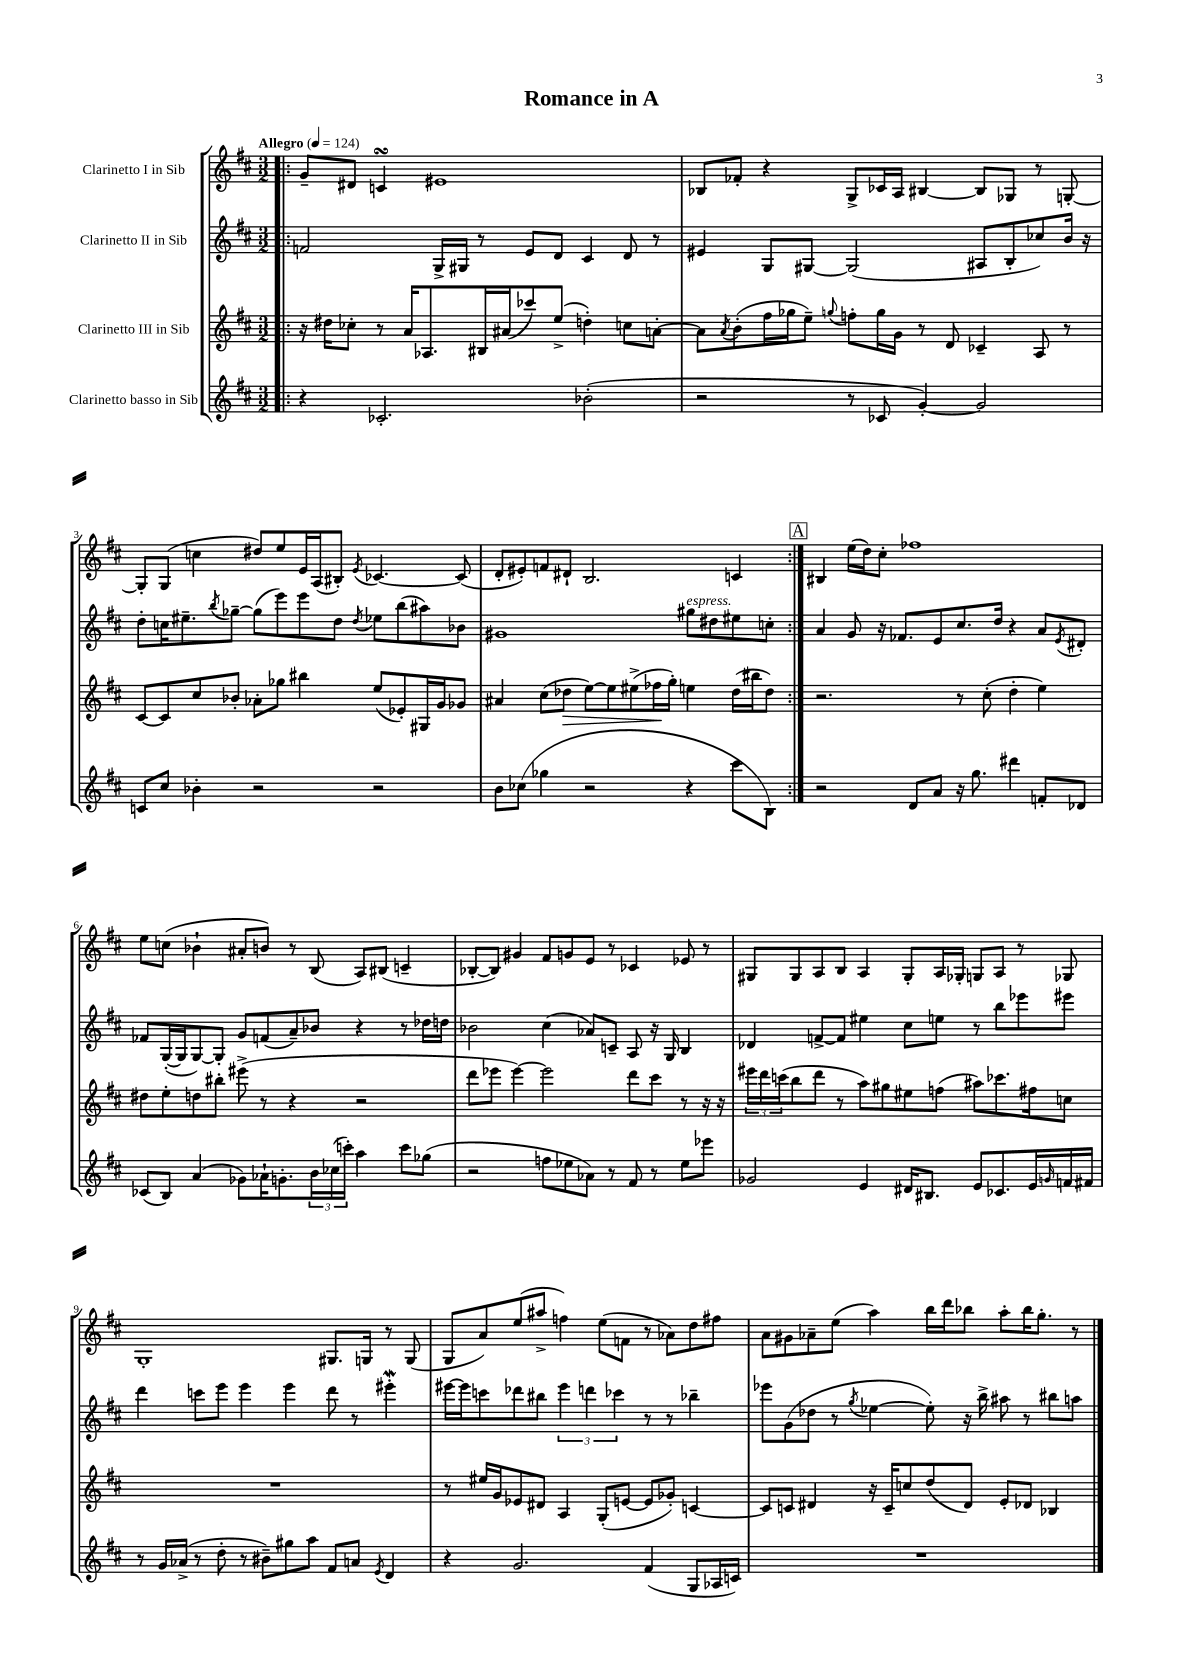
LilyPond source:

\header { title = "Romance in A" }
<<
\new StaffGroup <<
\new Staff = "s0" \with { instrumentName = "Clarinetto I in Sib" } {
    \clef treble \key d \major \numericTimeSignature \time 3/2 \tempo "Allegro" 4 = 124
    \repeat volta 2 { \bar ".|:" g'8-- dis'8 c'4\turn eis'1 |
    bes8 fes'8-. r4 g8-> ces'16 a16 bis4~ bis8 ges8 r8 g8~-. |
    g8-. g8( c''4 dis''8) e''8 e'16 a16( bis8-.) \acciaccatura { e'8 } ces'4.~ ces'8( |
    d'8-. eis'8-.) f'8 dis'8-! b2. c'4 | }
    \mark \markup { \box "A" } bis4 e''16( d''16) cis''8-. fes''1 |
    e''8 c''8( bes'4-! ais'8-. b'8) r8 b8( a8) bis8( c'4-- |
    bes8~-. bes8) gis'4 fis'8 g'8 e'8 r8 ces'4 ees'8 r8 |
    gis8 gis8 a8 b8 a4 gis8-. a16 ges16-. g8 a8 r8 ges8 |
    g1-. gis8. g16 r8 g8( |
    g8 a'8) e''8( ais''8-> f''4) e''8( f'8 r8 aes'8) d''8 fis''8 |
    a'8 gis'8 aes'8-- e''8( a''4) b''16 d'''16 bes''8 a''8-. bes''16 g''8.-. r8 \bar "|." |
}
\new Staff = "s1" \with { instrumentName = "Clarinetto II in Sib" } {
    \clef treble \key d \major \numericTimeSignature \time 3/2
    \repeat volta 2 { \bar ".|:" f'2 g16-> gis16 r8 e'8 d'8 cis'4 d'8 r8 |
    eis'4 g8 gis8~ gis2( ais8 b8-. ces''8) b'16 r16 |
    d''8-. c''16 eis''8.-- \acciaccatura { b''8 } ges''8~-- ges''8( e'''8) e'''8 d''8 \acciaccatura { d''8 } ees''8 b''8( ais''8) bes'8 |
    gis'1 gis''8^\markup { \italic "espress." } dis''8 eis''8 c''8-. | }
    \mark \markup { \box "A" } a'4 g'8 r16 fes'8. e'8 cis''8. d''16 r4 a'8 \acciaccatura { e'8 } dis'8-. |
    fes'8 g16~-.( g16 g8~) g8-. g'8 f'8( a'8--) bes'8 r4 r8 des''16 d''16 |
    bes'2 cis''4( aes'8) c'8-- a8 r16 g16 b4 |
    des'4 f'8~-> f'8 eis''4 cis''8 e''8 r8 b''8 ees'''8 eis'''8 |
    d'''4 c'''8 e'''8 e'''4 e'''4 d'''8 r8 eis'''4-.\mordent |
    eis'''16~ eis'''16 c'''8 des'''8 bis''8 \tuplet 3/2 { eis'''4 d'''4 ces'''4 } r8 r8 bes''4-- |
    ees'''8 g'8( des''8 r8 \acciaccatura { g''8 } ees''4~ ees''8-.) r16 b''16-> ais''8 r8 bis''8 a''8 \bar "|." |
}
\new Staff = "s2" \with { instrumentName = "Clarinetto III in Sib" } {
    \clef treble \key d \major \numericTimeSignature \time 3/2
    \repeat volta 2 { \bar ".|:" r16 dis''16 ces''8-. r8 a'16 aes8. bis16 ais'16( ces'''8) e''8->( d''4-.) c''8 a'8~-. |
    a'8 \acciaccatura { a'8 } b'8-.( fis''16 ges''16 e''8--) \appoggiatura { g''8 } f''8-. g''16 g'16 r8 d'8 ces'4-- a8 r8 |
    cis'8~ cis'8 cis''8 bes'8-. aes'8-. ges''8 bis''4 e''8( ees'8-.) gis16 g'16 ges'8 |
    ais'4 cis''8( des''8\> e''8~) e''8 eis''8->( fes''16\! g''16-.) e''4 des''16( bis''16 des''8) | }
    \mark \markup { \box "A" } r2. r8 cis''8-.( d''4-. e''4) |
    dis''8 e''8-. d''8 bis''8-. eis'''8->( r8 r4 r2 |
    d'''8 ees'''8 ees'''4~) ees'''2 d'''8 cis'''8 r8 r16 r16 |
    \tuplet 3/2 { eis'''16 d'''16 c'''16( } b''8 d'''8 r8 a''8) gis''8 eis''8 f''8( ais''8) ces'''8. fis''16 c''8 |
    R1. |
    r8 eis''16 g'16 ees'8 dis'8 a4 g8-.( e'8~ e'8 ges'8-.) c'4~ |
    c'8 c'8 dis'4 r16 c'16-- c''8 d''8( dis'8) e'8-. des'8 bes4 \bar "|." |
}
\new Staff = "s3" \with { instrumentName = "Clarinetto basso in Sib" } {
    \clef treble \key d \major \numericTimeSignature \time 3/2
    \repeat volta 2 { \bar ".|:" r4 ces'2.-. bes'2-.( |
    r2 r8 ces'8 g'4~-.) g'2 |
    c'8 cis''8 bes'4-. r2 r2 |
    b'8 ces''8( ges''4 r2 r4 cis'''8 b8) | }
    \mark \markup { \box "A" } r2 d'8 a'8 r16 g''8. dis'''4 f'8-. des'8 |
    ces'8( b8) a'4( ges'8) aes'16-! g'8.-. \tuplet 3/2 { b'16 ces''16( c'''16-.) } a''4 c'''8 ges''8( |
    r2 f''8 ees''8 aes'8) r8 fis'8 r8 ees''8 ees'''8 |
    ges'2 e'4 dis'16 bis8. e'8 ces'8. e'16 \grace { g'16 } f'16 fis'16 |
    r8 g'16 aes'16->( r8 d''8-. r8 bis'8--) gis''8 a''8 fis'8 a'8 \acciaccatura { e'8 } d'4 |
    r4 g'2. fis'4( g8 aes16 c'16) |
    R1. \bar "|." |
}
>>
>>
